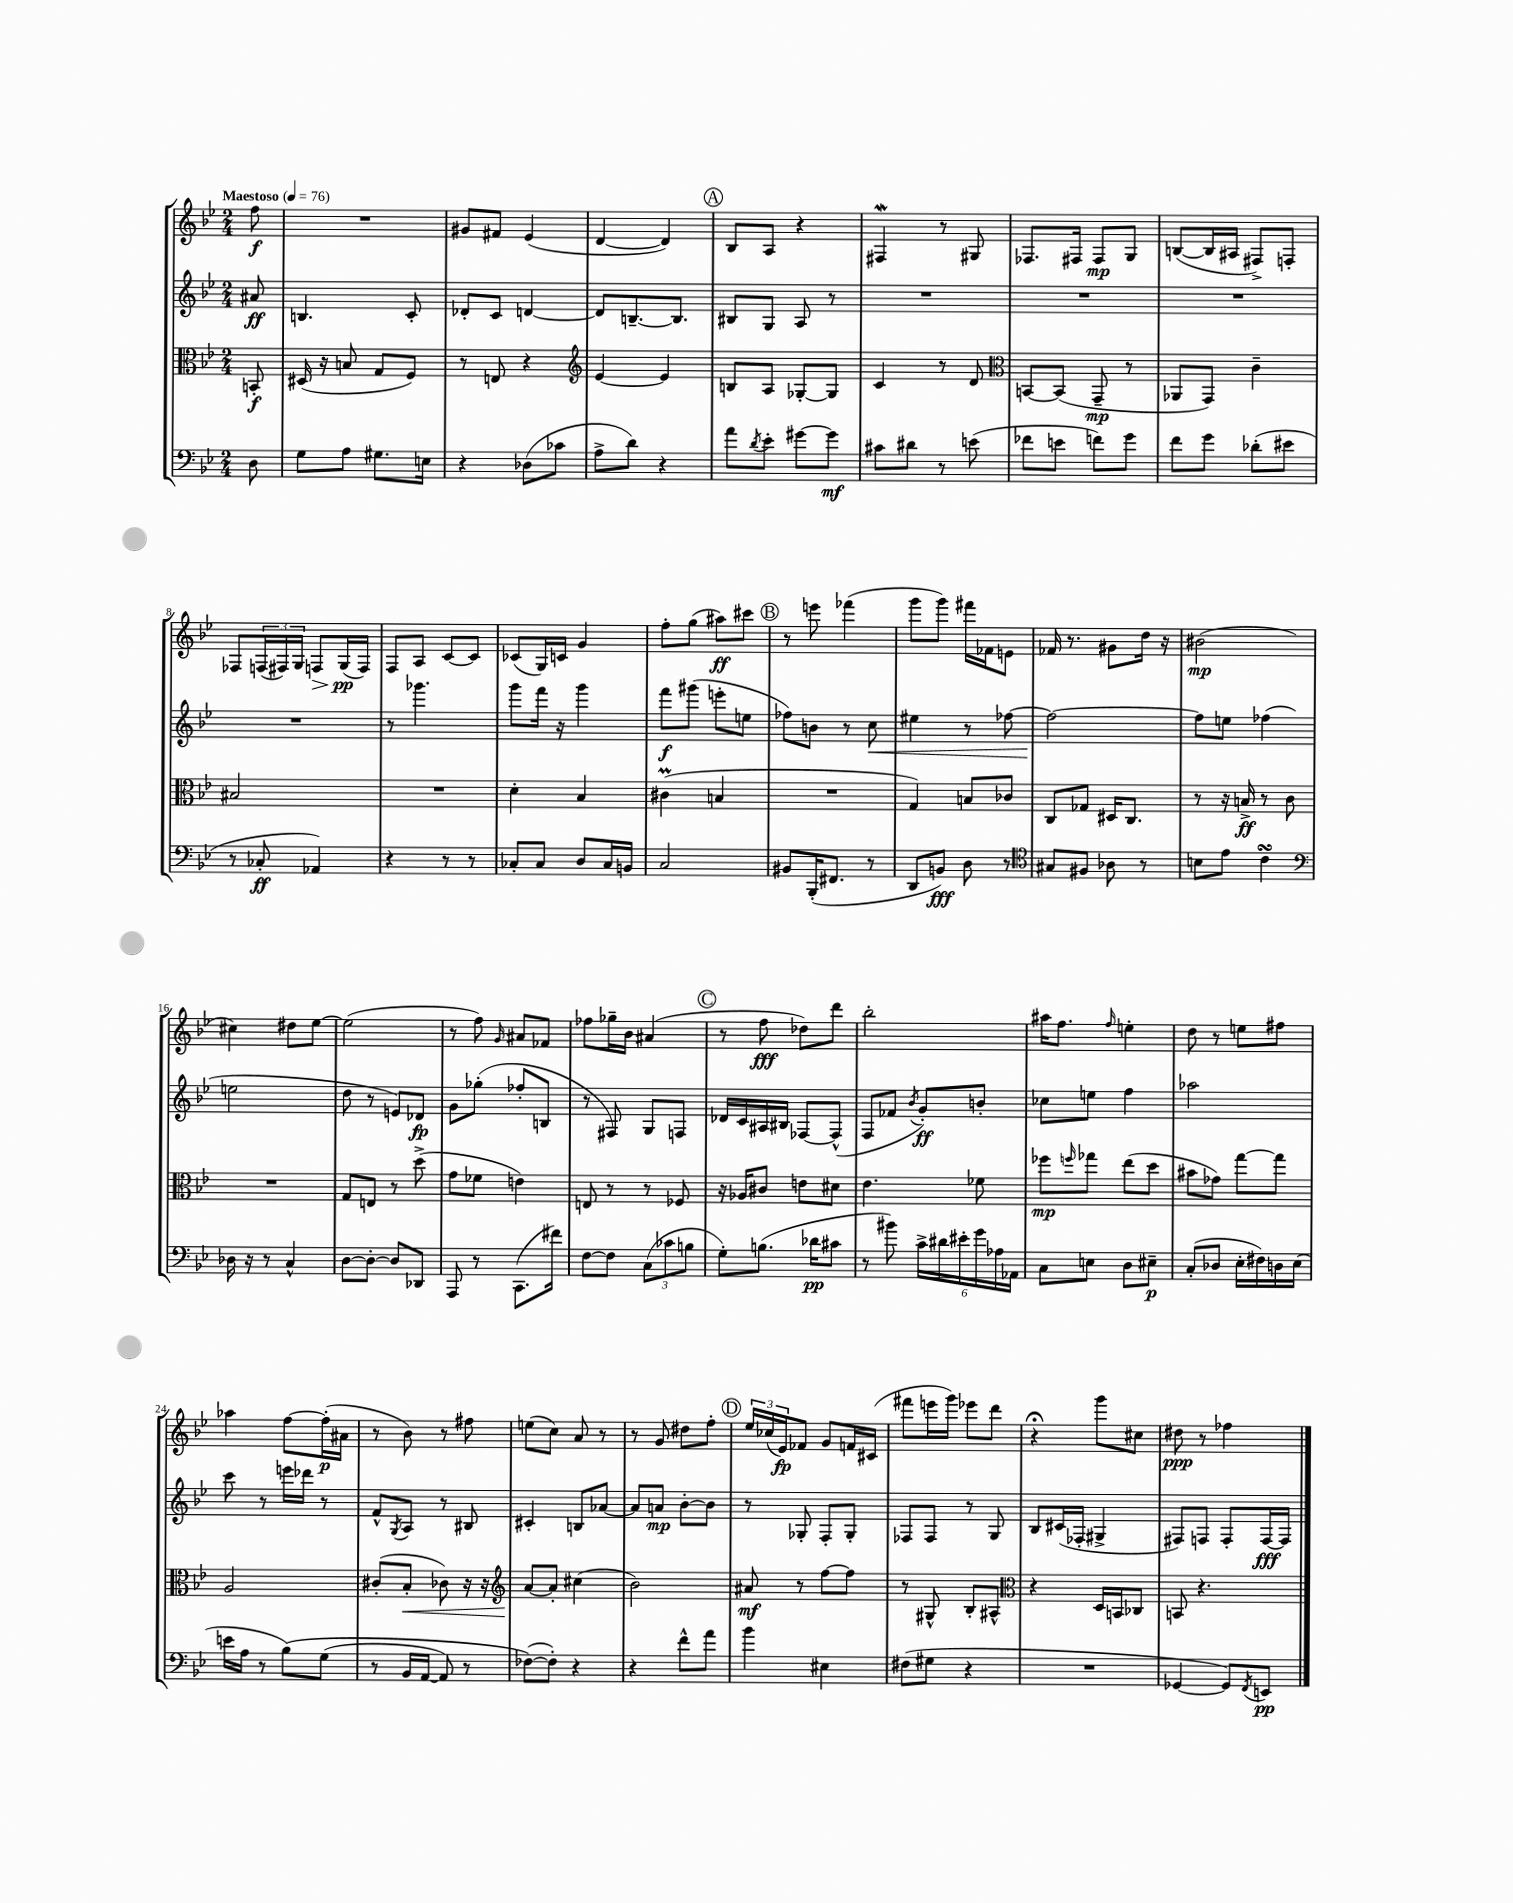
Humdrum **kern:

**kern	**dynam	**kern	**dynam	**kern	**dynam	**kern	**dynam
*part4	*part4	*part3	*part3	*part2	*part2	*part1	*part1
*staff4	*staff4	*staff3	*staff3	*staff2	*staff2	*staff1	*staff1
*clefF4	*	*clefC3	*	*clefG2	*	*clefG2	*
*k[b-e-]	*	*k[b-e-]	*	*k[b-e-]	*	*k[b-e-]	*
*M2/4	*	*M2/4	*	*M2/4	*	*M2/4	*
*MM76	*	*MM76	*	*MM76	*	*MM76	*
=	=	=	=	=	=	=	=
!	!	!	!	!	!	!LO:TX:a:B:t=Maestoso	!
8D\	.	8BBn'/	f	8a#X/	ff	8ff\	f
=1	=1	=1	=1	=1	=1	=1	=1
8G\L	.	(16D#X/	.	4.Bn/	.	2r	.
.	.	16r	.	.	.	.	.
8A\J	.	8Bn/	.	.	.	.	.
8.G#X\L	.	8G/L	.	.	.	.	.
.	.	8F/J)	.	8c'/	.	.	.
16En\Jk	.	.	.	.	.	.	.
=2	=2	=2	=2	=2	=2	=2	=2
4r	.	8r	.	8d-X'/L	.	8g#X/L	.
.	.	8En/	.	8c/J	.	8f#X/J	.
(8D-X\L	.	4r	.	[4dn/	.	(4e-/	.
8c-X\J	.	.	.	.	.	.	.
=3	=3	=3	=3	=3	=3	=3	=3
*	*	*clefG2	*	*	*	*	*
8A^\L	.	[4e-/	.	8d/L]	.	[4d/	.
8d\J)	.	.	.	[8.Bn~/	.	.	.
4r	.	4e-/]	.	.	.	4d/])	.
.	.	.	.	8.B/J]	.	.	.
!!LO:REH:place=s1:t=A
=4	=4	=4	=4	=4	=4	=4	=4
8a\L	.	8Bn/L	.	8B#X/L	.	8B-/L	.
8qd/	.	.	.	.	.	.	.
8e-'\J	.	8A/J	.	8G/J	.	8A/J	.
[8g#X\L	.	[8G-X'/L	.	8A/	.	4r	.
8g#\J]	mf	8G-/J]	.	8r	.	.	.
=5	=5	=5	=5	=5	=5	=5	=5
8c#X\L	.	4c/	.	2r	.	4F#XW/	.
8d#X\J	.	.	.	.	.	.	.
8r	.	8r	.	.	.	8r	.
(8en\	.	8d/	.	.	.	8G#X/	.
=6	=6	=6	=6	=6	=6	=6	=6
*	*	*clefC3	*	*	*	*	*
8f-X\L	.	[8BBn/L	.	2r	.	8.F-X/L	.
8en\J	.	(8BB/J]	.	.	.	.	.
.	.	.	.	.	.	16F#X/Jk	.
8fn\L)	.	8GG~/	mp	.	.	8F#/L	mp
8g\J	.	8r	.	.	.	8G/J	.
=7	=7	=7	=7	=7	=7	=7	=7
8f\L	.	8AA-X/L	.	2r	.	([8Bn/L	.
8g\J	.	8GG/J)	.	.	.	16B/L]	.
.	.	.	.	.	.	16A#X/JJ	.
(8d-X'\L	.	4c~\	.	.	.	8F#X^/L)	.
8e#X\J	.	.	.	.	.	8Fn'/J	.
!!LO:LB:g=z
=8	=8	=8	=8	=8	=8	=8	=8
8r	.	2B#X/	.	2r	.	8F-X/L	.
8C-X'/	ff	.	.	.	.	(24Fn/L	.
.	.	.	.	.	.	24F#X/)	.
.	.	.	.	.	.	24G/JJ	.
!	!	!	!	!	!	!	!LO:HP:b
4AA-X/)	.	.	.	.	.	8Fn/L	>
.	.	.	.	.	.	(16G/L	pp
.	.	.	.	.	.	16F/JJ)	]
=9	=9	=9	=9	=9	=9	=9	=9
4r	.	2r	.	8r	.	8F/L	.
.	.	.	.	4.ggg-X\	.	8A/J	.
8r	.	.	.	.	.	[8c/L	.
8r	.	.	.	.	.	8c/J]	.
=10	=10	=10	=10	=10	=10	=10	=10
8C-X'/L	.	4d'\	.	8ggg\L	.	(8c-X/L	.
8C-/J	.	.	.	16fff\Jk	.	16G/L)	.
.	.	.	.	16r	.	16cn/JJ	.
8D/L	.	4B-/	.	4ggg\	.	4g/	.
16C-/L	.	.	.	.	.	.	.
16BBn/JJ	.	.	.	.	.	.	.
=11	=11	=11	=11	=11	=11	=11	=11
2C/	.	(4c#Xm\	.	8fff\L	f	8ff'\L	.
.	.	.	.	(8ggg#X\J	.	(8gg\J	.
.	.	4Bn/	.	8eeen'\L	.	8aa#X\L)	ff
.	.	.	.	8een\J	.	8ccc#X\J	.
!!LO:REH:place=s1:t=B
=12	=12	=12	=12	=12	=12	=12	=12
8BB#X/L	.	2r	.	8ff-X\L)	.	8r	.
(16BBB-'/K	.	.	.	8bn\J	.	8eeen\	.
8.FF#X/J	.	.	.	.	.	.	.
.	.	.	.	8r	.	(4fff-X\	.
!	!	!	!	!	!LO:HP:b	!	!
8r	.	.	.	8cc\	<	.	.
=13	=13	=13	=13	=13	=13	=13	=13
8DD/L	.	4G/)	.	4ee#X\	.	8ggg\L	.
8BBn/J)	fff	.	.	.	.	8ggg\J)	.
8D\	.	8Bn/L	.	8r	.	16fff#X\LL	.
.	.	.	.	.	.	16f-X\J	.
8r	.	8c-X/J	.	[8ff-X\	.	8en\J	.
=14	=14	=14	=14	=14	=14	=14	=14
*clefC4	*	*	*	*	*	*	*
8G#X/L	.	8C/L	.	2ff-\_	.	16f-X/	.
.	.	.	.	.	.	8.r	.
8F#X/J	.	8G-X/J	.	.	.	.	.
8A-X\	.	16D#X/KL	.	.	.	8g#X\L	.
.	.	8.C/J	.	.	.	.	.
8r	.	.	.	.	.	16dd\Jk	.
.	.	.	.	.	.	16r	.
.	.	.	.	.	[	.	.
=15	=15	=15	=15	=15	=15	=15	=15
8Bn\L	.	8r	.	8ff-\L]	.	(2b#X\	mp
8e-\J	.	16r	.	8een\J	.	.	.
.	.	16Bn^/	ff	.	.	.	.
4csSSS\	.	8r	.	(4ff-X\	.	.	.
.	.	8c\	.	.	.	.	.
!!LO:LB:g=z
=16	=16	=16	=16	=16	=16	=16	=16
*clefF4	*	*	*	*	*	*	*
16D-X\	.	2r	.	2een\	.	4cc#X\)	.
16r	.	.	.	.	.	.	.
8r	.	.	.	.	.	.	.
4C^^/	.	.	.	.	.	8dd#X\L	.
.	.	.	.	.	.	[8ee-\J	.
=17	=17	=17	=17	=17	=17	=17	=17
[8D\L	.	8G/L	.	8dd\	.	(2ee-\]	.
8D'\J_	.	8En/J	.	8r	.	.	.
8D/L]	.	8r	.	8en/L)	.	.	.
8DD-X/J	.	(8dd^\	.	8d-X/J	fp	.	.
=18	=18	=18	=18	=18	=18	=18	=18
8AAA/	.	8g\L	.	8g\L	.	8r	.
8r	.	8f-X\J	.	(8gg-X'\J	.	8ff\)	.
.	.	.	.	.	.	16qqg/	.
(8.CC\L	.	4en\)	.	8ff-X'/L	.	8a#X/L	.
.	.	.	.	8Bn/J	.	8f-X/J	.
16f#X\Jk)	.	.	.	.	.	.	.
=19	=19	=19	=19	=19	=19	=19	=19
[8F\L	.	8En/	.	8r	.	8ff-X\L	.
8F\J]	.	8r	.	8F#X/)	.	16gg-X~\L	.
.	.	.	.	.	.	16b-\JJ	.
(12C\L	.	8r	.	8G/L	.	(4a#X/	.
12c-X\	.	.	.	.	.	.	.
.	.	8F-X/	.	8Fn/J	.	.	.
12Bn\J	.	.	.	.	.	.	.
!!LO:REH:place=s1:t=C
=20	=20	=20	=20	=20	=20	=20	=20
8G'\L)	.	16r	.	16d-X/LL	.	8r	.
.	.	16A-X/KL	.	16c/	.	.	.
(8.Bn\J	.	8c#X/J	.	16A#X/	.	8ff\	fff
.	.	.	.	16B#X/JJ	.	.	.
.	.	8en\L	.	[8F-X/L	.	8dd-X\L)	.
16d-X\KL	pp	.	.	.	.	.	.
8c#X\J	.	8d#X\J	.	(8F-^^/J]	.	8ddd\J	.
=21	=21	=21	=21	=21	=21	=21	=21
8r	.	4.e-\	.	8F/L	.	2bb-'\	.
8b#X\)	.	.	.	8f-X/J	.	.	.
.	.	.	.	8qb-/	.	.	.
24c^\LL	.	.	.	8g'/L)	ff	.	.
24d#X\	.	.	.	.	.	.	.
24e#X'\	.	.	.	.	.	.	.
24g\	.	8f-X\	.	8bn'/J	.	.	.
24A-X\	.	.	.	.	.	.	.
24AA-X\JJ	.	.	.	.	.	.	.
=22	=22	=22	=22	=22	=22	=22	=22
8C\L	.	8ff-X\L	mp	8cc-X\L	.	16aa#X\KL	.
.	.	.	.	.	.	8.ff\J	.
.	.	16qqffn/	.	.	.	.	.
8En\J	.	8gg-X\J	.	8een\J	.	.	.
.	.	.	.	.	.	16qqff/	.
8D\L	.	(8ee-\L	.	4ff\	.	4een'\	.
8E#X~\J	p	8dd\J	.	.	.	.	.
=23	=23	=23	=23	=23	=23	=23	=23
(8C'/L	.	8b#X\L	.	2aa-X\	.	8dd\	.
8D-X/J	.	8g-X\J)	.	.	.	8r	.
16E-'\LL	.	[8gg\L	.	.	.	8een\L	.
16F#X\)	.	.	.	.	.	.	.
16Dn\	.	8gg\J]	.	.	.	8ff#X\J	.
(16E-\JJ	.	.	.	.	.	.	.
!!LO:LB:g=z
=24	=24	=24	=24	=24	=24	=24	=24
16en\LL	.	2A/	.	8ccc\	.	4aa-X\	.
16A\JJ	.	.	.	.	.	.	.
8r	.	.	.	8r	.	.	.
(8B-\L)	.	.	.	16eeen\LL	.	[8ff\L	.
.	.	.	.	16ddd-X\JJ	.	.	.
(8G\J	.	.	.	8r	.	(16ff'\L]	p
.	.	.	.	.	.	16a#X\JJ	.
=25	=25	=25	=25	=25	=25	=25	=25
8r	.	(8c#X'/L	.	8f^^/L	.	8r	.
.	.	.	.	8qG/	.	.	.
!	!	!	!LO:HP:b	!	!	!	!
16BB-/LL	.	8B-'/J	<	8A/J	.	8b-\)	.
[16AA/JJ	.	.	.	.	.	.	.
8AA/])	.	8c-X\)	.	8r	.	8r	.
8r	.	16r	.	8B#X/	.	8ff#X\	.
.	.	16r	.	.	.	.	.
=26	=26	=26	=26	=26	=26	=26	=26
*	*	*clefG2	*	*	*	*	*
([8F-X\L)	.	[8a/L	.	4c#X'/	.	(8een\L	.
8F-'\J])	.	8a'/J]	[	.	.	8cc\J)	.
4r	.	(4cc#X\	.	8Bn/L	.	8a/	.
.	.	.	.	[8a-X/J	.	8r	.
=27	=27	=27	=27	=27	=27	=27	=27
4r	.	2b-\)	.	8a-/L]	.	8r	.
.	.	.	.	8an/J	mp	8g/	.
8f^^\L	.	.	.	[8b-'\L	.	8dd#X\L	.
8a\J	.	.	.	8b-\J]	.	8ff'\J	.
!!LO:REH:place=s1:t=D
=28	=28	=28	=28	=28	=28	=28	=28
4b-\	.	8a#X/	mf	8r	.	24ee-/LL	.
.	.	.	.	.	.	(24cc-X/	.
.	.	.	.	.	.	24e-/J)	fp
.	.	8r	.	8G-X'/	.	8f-X/J	.
4E#X\	.	[8ff\L	.	8F'/L	.	8g/L	.
.	.	8ff\J]	.	8G-'/J	.	16fn/L	.
.	.	.	.	.	.	(16c#X/JJ	.
=29	=29	=29	=29	=29	=29	=29	=29
(8F#X\L	.	8r	.	8F-X/L	.	8fff#X\L	.
8G#X\J	.	8G#X^^/	.	8F-/J	.	16eeen\L	.
.	.	.	.	.	.	16ggg\JJ)	.
4r	.	8B-'/L	.	8r	.	8eee-X\L	.
.	.	8A#X^^/J	.	8G/	.	8ddd\J	.
=30	=30	=30	=30	=30	=30	=30	=30
*	*	*clefC3	*	*	*	*	*
2r	.	4r	.	8B-/L	.	4r;<	.
.	.	.	.	(16c#X/L	.	.	.
.	.	.	.	16F-X'/JJ	.	.	.
.	.	16D/LL	.	4G#X^/	.	8ggg\L	.
.	.	16BBn/J	.	.	.	.	.
.	.	8C-X/J	.	.	.	8cc#X\J	.
=31	=31	=31	=31	=31	=31	=31	=31
[4GG-X/	.	8BBn/	.	8F#X/L)	.	8dd#X\	ppp
.	.	4.r	.	8Fn/J	.	8r	.
8GG-/L])	.	.	.	8F'/L	.	4ff-X\	.
8qFF/	.	.	.	.	.	.	.
8EEn/J	pp	.	.	[16F/L	fff	.	.
.	.	.	.	16F/JJ]	.	.	.
==	==	==	==	==	==	==	==
*-	*-	*-	*-	*-	*-	*-	*-
